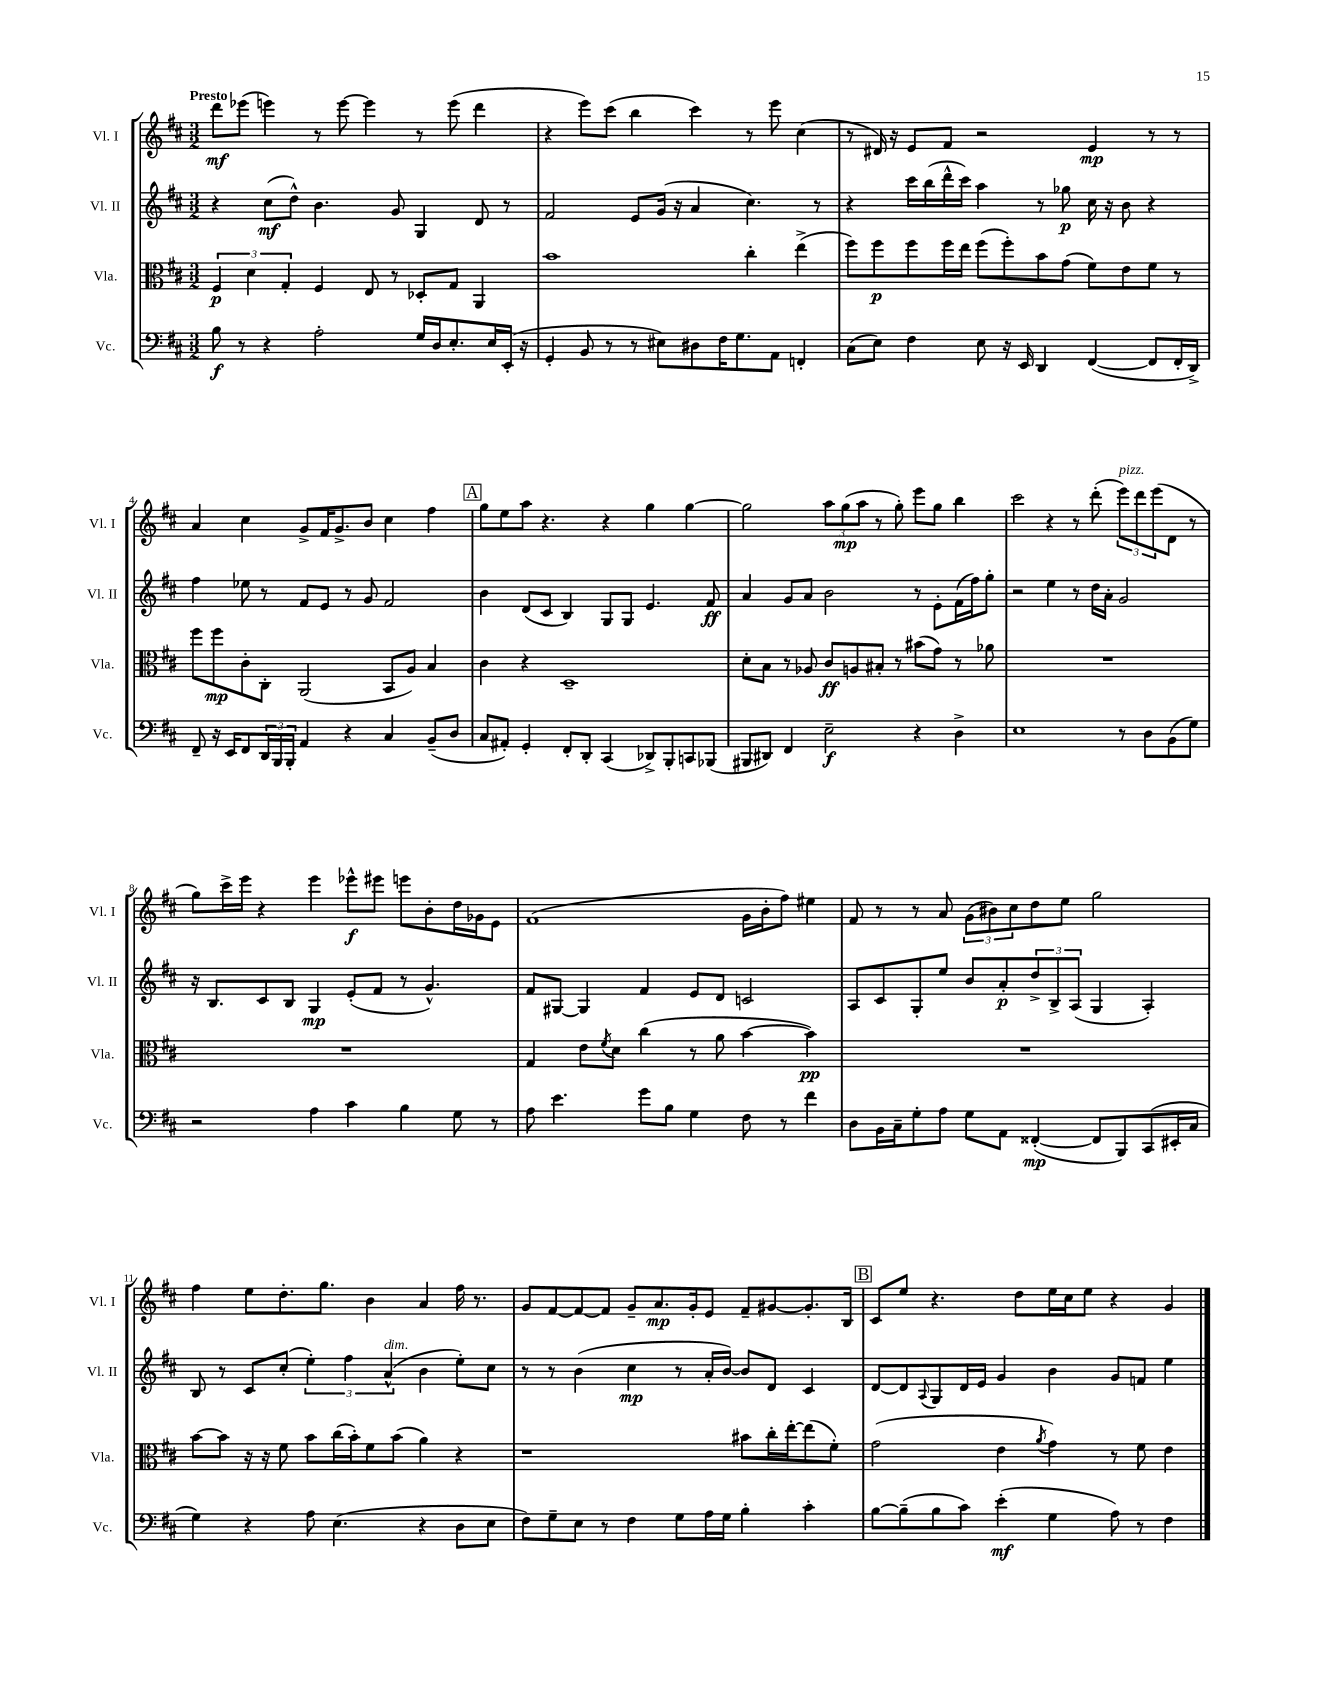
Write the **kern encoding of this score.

**kern	**dynam	**kern	**dynam	**kern	**dynam	**kern	**dynam
*part4	*part4	*part3	*part3	*part2	*part2	*part1	*part1
*staff4	*staff4	*staff3	*staff3	*staff2	*staff2	*staff1	*staff1
*I"Vc.	*	*I"Vla.	*	*I"Vl. II	*	*I"Vl. I	*
*I'Vc.	*	*I'Vla.	*	*I'Vl. II	*	*I'Vl. I	*
*clefF4	*	*clefC3	*	*clefG2	*	*clefG2	*
*k[f#c#]	*	*k[f#c#]	*	*k[f#c#]	*	*k[f#c#]	*
*M3/2	*	*M3/2	*	*M3/2	*	*M3/2	*
=1	=1	=1	=1	=1	=1	=1	=1
!	!	!	!	!	!	!LO:TX:a:B:t=Presto	!
8B\	f	6F#/	p	4r	.	8ddd\L	mf
8r	.	.	.	.	.	(8eee-X\J	.
.	.	6d\	.	.	.	.	.
4r	.	.	.	(8cc#\L	mf	4eeen\)	.
.	.	6G'/	.	.	.	.	.
.	.	.	.	8dd^^\J)	.	.	.
2A'\	.	4F#/	.	4.b\	.	8r	.
.	.	.	.	.	.	[8eee\	.
.	.	8E/	.	.	.	4eee\]	.
.	.	8r	.	8g/	.	.	.
16G/LL	.	8D-X'/L	.	4G/	.	8r	.
16D/J	.	.	.	.	.	.	.
8.E'/	.	8G/J	.	.	.	(8eee\	.
.	.	4AA/	.	8d/	.	4ddd\	.
16E/L	.	.	.	.	.	.	.
(16EE'/JJ	.	.	.	8r	.	.	.
16r	.	.	.	.	.	.	.
=2	=2	=2	=2	=2	=2	=2	=2
4GG'/	.	1b	.	2f#/	.	4r	.
8BB/	.	.	.	.	.	8eee\L)	.
8r	.	.	.	.	.	(8ccc#\J	.
8r	.	.	.	8e/L	.	4bb\	.
8E#X\L)	.	.	.	(16g/Jk	.	.	.
.	.	.	.	16r	.	.	.
8D#X\	.	.	.	4a/	.	4ccc#\)	.
16F#\K	.	.	.	.	.	.	.
8.G\	.	.	.	.	.	.	.
.	.	4cc#'\	.	4.cc#\)	.	8r	.
8AA\J	.	.	.	.	.	8eee\	.
4FFn'/	.	(4ee^\	.	.	.	(4cc#\	.
.	.	.	.	8r	.	.	.
=3	=3	=3	=3	=3	=3	=3	=3
(8C#\L	.	8ff#\L)	.	4r	.	8r	.
8E\J)	.	8ff#\	p	.	.	16d#X/)	.
.	.	.	.	.	.	16r	.
4F#\	.	8ff#\	.	16ccc#\LL	.	8e/L	.
.	.	.	.	(16bb\	.	.	.
.	.	16ff#\L	.	16ddd^^\	.	8f#/J	.
.	.	16ee\JJ	.	16ccc#\JJ)	.	.	.
8E\	.	(8ff#\L	.	4aa\	.	2r	.
16r	.	8ff#'\)	.	.	.	.	.
16EE/	.	.	.	.	.	.	.
4DD/	.	8b\	.	8r	.	.	.
.	.	(8g\J	.	8gg-X\	p	.	.
([4FF#/	.	8f#\L)	.	16cc#\	.	4e/	mp
.	.	.	.	16r	.	.	.
.	.	8e\	.	8b\	.	.	.
8FF#/L]	.	8f#\J	.	4r	.	8r	.
16FF#'/L	.	8r	.	.	.	8r	.
16DD^/JJ)	.	.	.	.	.	.	.
!!LO:LB:g=z
=4	=4	=4	=4	=4	=4	=4	=4
8FF#~/	.	8ff#\L	.	4ff#\	.	4a/	.
16r	.	8ff#\	mp	.	.	.	.
16EE/KL	.	.	.	.	.	.	.
8FF#/	.	8c#'\	.	8ee-X\	.	4cc#\	.
24DD/L	.	8C#'\J	.	8r	.	.	.
24BBB/	.	.	.	.	.	.	.
24BBB'/JJ	.	.	.	.	.	.	.
4AA/	.	(2AA/	.	8f#/L	.	8g^/L	.
.	.	.	.	8e/J	.	16f#/K	.
.	.	.	.	.	.	8.g^/	.
4r	.	.	.	8r	.	.	.
.	.	.	.	8g/	.	8b/J	.
4C#/	.	8BB/L	.	2f#/	.	4cc#\	.
.	.	8A/J)	.	.	.	.	.
(8BB~/L	.	4B/	.	.	.	4ff#\	.
8D/J	.	.	.	.	.	.	.
!!LO:REH:place=s1:t=A
=5	=5	=5	=5	=5	=5	=5	=5
8C#/L	.	4c#\	.	4b\	.	8gg\L	.
8AA#X'/J)	.	.	.	.	.	8ee\	.
4GG'/	.	4r	.	(8d/L	.	8aa\J	.
.	.	.	.	8c#/J	.	4.r	.
8FF#'/L	.	1D~	.	4B/)	.	.	.
8DD'/J	.	.	.	.	.	.	.
(4CC#/	.	.	.	8G/L	.	4r	.
.	.	.	.	8G/J	.	.	.
8DD-X^/L)	.	.	.	4.e/	.	4gg\	.
8BBB'/	.	.	.	.	.	.	.
8CCn/	.	.	.	.	.	[4gg\	.
(8BBB-X/J	.	.	.	8f#/	ff	.	.
=6	=6	=6	=6	=6	=6	=6	=6
8BBB#X/L	.	8d'\L	.	4a/	.	2gg\]	.
8DD#X/J)	.	8B\J	.	.	.	.	.
4FF#/	.	8r	.	8g/L	.	.	.
.	.	8A-X/	.	8a/J	.	.	.
2E~\	f	8c#/L	ff	2b\	.	12aa\L	.
.	.	.	.	.	.	(12gg\	mp
.	.	8An/	.	.	.	.	.
.	.	.	.	.	.	12aa\J	.
.	.	8B#X'/J	.	.	.	8r	.
.	.	8r	.	.	.	8gg'\)	.
4r	.	(8b#X\L	.	8r	.	8eee\L	.
.	.	8g\J)	.	8e'\L	.	8gg\J	.
4D^\	.	8r	.	(16f#\L	.	4bb\	.
.	.	.	.	16ff#\J)	.	.	.
.	.	8a-X\	.	8gg'\J	.	.	.
=7	=7	=7	=7	=7	=7	=7	=7
1E	.	1.r	.	2r	.	2ccc#\	.
.	.	.	.	4ee\	.	4r	.
.	.	.	.	8r	.	8r	.
.	.	.	.	16dd\LL	.	(8ddd'\	.
.	.	.	.	16a'\JJ	.	.	.
!	!	!	!	!	!	!LO:TX:a:i:t=pizz.	!
8r	.	.	.	2g/	.	12eee\L)	.
.	.	.	.	.	.	12ddd\	.
8D\L	.	.	.	.	.	.	.
.	.	.	.	.	.	(12eee\	.
(8BB\	.	.	.	.	.	8d\J	.
8G\J)	.	.	.	.	.	8r	.
!!LO:LB:g=z
=8	=8	=8	=8	=8	=8	=8	=8
2r	.	1.r	.	16r	.	8gg\L)	.
.	.	.	.	8.B/L	.	.	.
.	.	.	.	.	.	16ccc#^\L	.
.	.	.	.	.	.	16eee\JJ	.
.	.	.	.	8c#/	.	4r	.
.	.	.	.	8B/J	.	.	.
4A\	.	.	.	4G/	mp	4eee\	.
4c#\	.	.	.	(8e'/L	.	8eee-X^^\L	f
.	.	.	.	8f#/J	.	8eee#X\J	.
4B\	.	.	.	8r	.	8eeen\L	.
.	.	.	.	4.g^^/)	.	8b'\	.
8G\	.	.	.	.	.	16dd\L	.
.	.	.	.	.	.	16g-X\J	.
8r	.	.	.	.	.	8e\J	.
=9	=9	=9	=9	=9	=9	=9	=9
8A\	.	4G/	.	8f#/L	.	(1f#	.
4.e\	.	.	.	[8G#X/J	.	.	.
.	.	8e\L	.	4G#/]	.	.	.
.	.	8qf#/	.	.	.	.	.
.	.	8d\J	.	.	.	.	.
8g\L	.	(4cc#\	.	4f#/	.	.	.
8B\J	.	.	.	.	.	.	.
4G\	.	8r	.	8e/L	.	.	.
.	.	8a\	.	8d/J	.	.	.
8F#\	.	[4b\	.	2cn/	.	16g\LL	.
.	.	.	.	.	.	16b'\J	.
8r	.	.	.	.	.	8ff#\J)	.
4f#\	.	4b\])	pp	.	.	4ee#X\	.
=10	=10	=10	=10	=10	=10	=10	=10
8D\L	.	1.r	.	8A/L	.	8f#/	.
16BB\L	.	.	.	8c#/	.	8r	.
16C#~\J	.	.	.	.	.	.	.
8G'\	.	.	.	8G'/	.	8r	.
8A\J	.	.	.	8ee/J	.	8a/	.
8G\L	.	.	.	8b/L	.	(12g\L	.
.	.	.	.	.	.	12b#X\)	.
8AA\J	.	.	.	8a'/	p	.	.
.	.	.	.	.	.	12cc#\	.
([4FF##X'/	mp	.	.	12dd^/	.	8dd\	.
.	.	.	.	12B^/	.	.	.
.	.	.	.	.	.	8ee\J	.
.	.	.	.	(12A/J	.	.	.
8FF##/L]	.	.	.	4G/	.	2gg\	.
8BBB/)	.	.	.	.	.	.	.
(8CC#/	.	.	.	4A'/)	.	.	.
16EE#X'/L	.	.	.	.	.	.	.
16C#/JJ	.	.	.	.	.	.	.
!!LO:LB:g=z
=11	=11	=11	=11	=11	=11	=11	=11
4G\)	.	[8b\L	.	8B/	.	4ff#\	.
.	.	8b\J]	.	8r	.	.	.
4r	.	16r	.	8c#/L	.	8ee\L	.
.	.	16r	.	.	.	.	.
.	.	8f#\	.	(8cc#'/J	.	8.dd'\	.
8A\	.	8b\L	.	6ee'\)	.	.	.
.	.	.	.	.	.	8.gg\J	.
(4.E\	.	(16cc#\L	.	.	.	.	.
.	.	.	.	6ff#\	.	.	.
.	.	16b'\J)	.	.	.	.	.
.	.	8f#\	.	.	.	4b\	.
!	!	!	!	!LO:TX:a:i:t=dim.	!	!	!
.	.	.	.	(6a^^/	.	.	.
.	.	(8b\J	.	.	.	.	.
4r	.	4a\)	.	4b\	.	4a/	.
8D\L	.	4r	.	8ee'\L)	.	16ff#\	.
.	.	.	.	.	.	8.r	.
8E\J	.	.	.	8cc#\J	.	.	.
=12	=12	=12	=12	=12	=12	=12	=12
8F#\L)	.	1r	.	8r	.	8g/L	.
8G~\	.	.	.	8r	.	[8f#/	.
8E\J	.	.	.	(4b\	.	8f#/_	.
8r	.	.	.	.	.	8f#/J]	.
4F#\	.	.	.	4cc#\	mp	8g~/L	.
.	.	.	.	.	.	8.a/	mp
8G\L	.	.	.	8r	.	.	.
.	.	.	.	.	.	16g'/k	.
16A\L	.	.	.	16a'/LL	.	8e/J	.
16G\JJ	.	.	.	[16b/JJ)	.	.	.
4B'\	.	8b#X\L	.	8b/L]	.	8f#~/L	.
.	.	16cc#'\L	.	8d/J	.	[8g#X/	.
.	.	[16ee'\J	.	.	.	.	.
4c#'\	.	(8ee\]	.	4c#/	.	8.g#'/]	.
.	.	8f#'\J)	.	.	.	.	.
.	.	.	.	.	.	16B/Jk	.
!!LO:REH:place=s1:t=B
=13	=13	=13	=13	=13	=13	=13	=13
[8B\L	.	(2g\	.	[8d/L	.	8c#/L	.
(8B~\]	.	.	.	8d/]	.	8ee/J	.
.	.	.	.	8qqA/	.	.	.
8B\	.	.	.	8G/	.	4.r	.
8c#\J)	.	.	.	16d/L	.	.	.
.	.	.	.	16e/JJ	.	.	.
(4e'\	mf	4e\	.	4g/	.	.	.
.	.	.	.	.	.	8dd\L	.
.	.	8qa/	.	.	.	.	.
4G\	.	4g\)	.	4b\	.	16ee\L	.
.	.	.	.	.	.	16cc#\J	.
.	.	.	.	.	.	8ee\J	.
8A\)	.	8r	.	8g/L	.	4r	.
8r	.	8f#\	.	8fn/J	.	.	.
4F#\	.	4e\	.	4ee\	.	4g/	.
==	==	==	==	==	==	==	==
*-	*-	*-	*-	*-	*-	*-	*-
